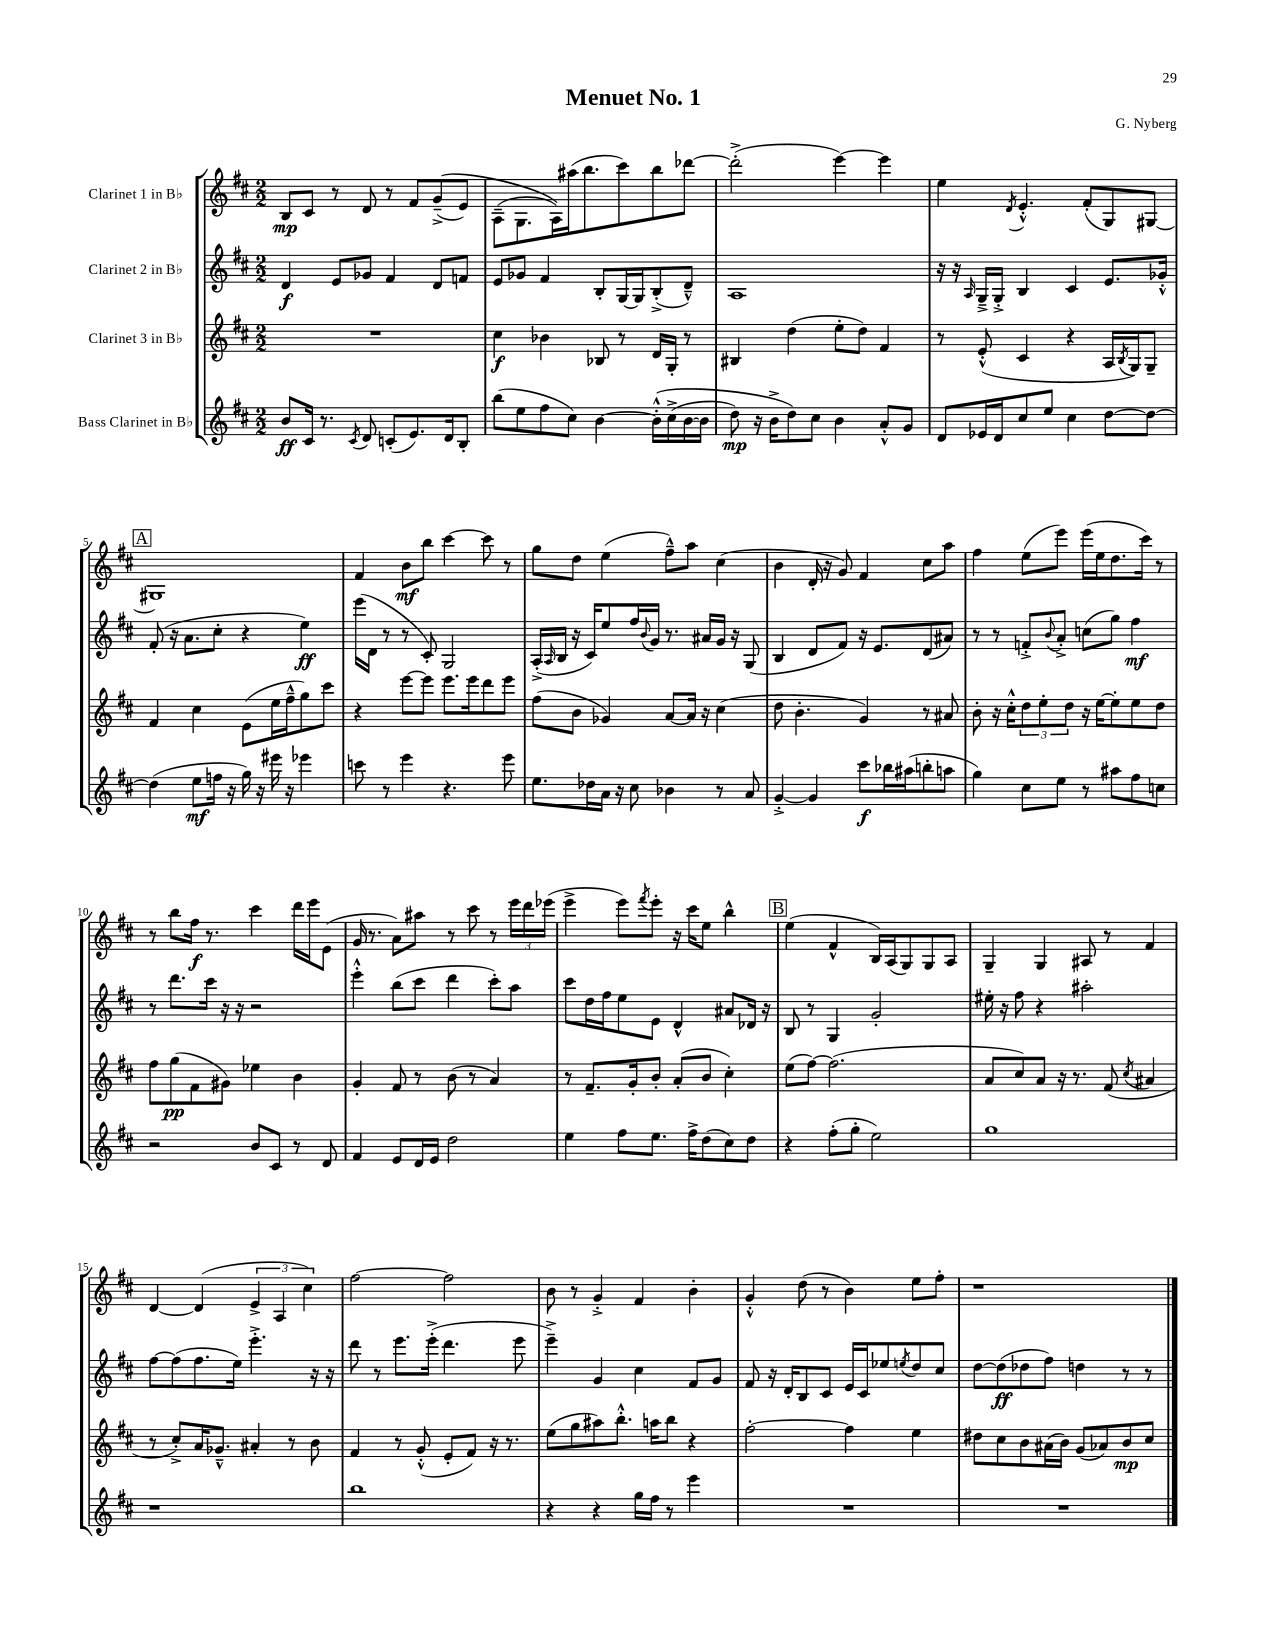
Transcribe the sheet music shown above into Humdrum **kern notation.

**kern	**kern	**kern	**kern
*staff4	*staff3	*staff2	*staff1
*clefG2	*clefG2	*clefG2	*clefG2
*k[f#c#]	*k[f#c#]	*k[f#c#]	*k[f#c#]
*M2/2	*M2/2	*M2/2	*M2/2
8b	1r	4d	8B
16c#	.	.	8c#
8.r	.	.	.
.	.	8e	8r
8qc#	.	.	.
8d	.	8g-	8d
(8c'	.	4f#	8r
8.e)	.	.	8f#
.	.	8d	&((8g~^
16d	.	.	.
8B'	.	8f	8e)
=	=	=	=
(8bb	4cc#	8e	(8A~
8ee	.	8g-	8.G
8ff#	4b-	4f#	.
.	.	.	16A)&)
8cc#)	.	.	(16aa#
.	.	.	8.bb
[4b	8B-	8B'	.
.	8r	[16G	8ccc#)
.	.	16G]	.
&(16b'^^]	16d	(8B'^	8bb
(16cc#^	16G'	.	.
[16b	8r	8d~^^)	[8ddd-
16b]	.	.	.
=	=	=	=
8dd)	4B#	1A	(2ddd-'^]
16r	.	.	.
16b^	.	.	.
8dd&)	(4dd	.	.
8cc#	.	.	.
4b	8ee'	.	[4eee)
.	8dd)	.	.
8a'^^	4f#	.	4eee]
8g	.	.	.
=	=	=	=
8d	8r	16r	4ee
.	.	16r	.
.	.	16qqA	.
16e-	(8e'^^	16G~^	.
16d	.	16G'^	.
.	.	.	8qd
8cc#	4c#	4B	4.e'^^
8ee	.	.	.
4cc#	4r	4c#	.
.	.	.	(8f#'
[8dd	16A	8.e	8G)
.	8qB	.	.
.	16G)	.	.
8dd_	8G~	.	[8G#
.	.	16g-'^^	.
=	=	=	=
(4dd]	4f#	(8f#'	1G#]
.	.	16r	.
.	.	8.a	.
8ee	4cc#	.	.
16ff	.	8cc#'	.
16r	.	.	.
16gg)	(8e	4r	.
16r	.	.	.
16eee#	16ee	.	.
16r	16ff#~^^	.	.
4eee-	8gg)	4ee)	.
.	8ccc#	.	.
=	=	=	=
8ccc	4r	(16eee	4f#
.	.	16d	.
8r	.	8r	.
4eee	[8eee	8r	8b
.	8eee]	8c#')	8bb
4.r	8.eee	2G	[4ccc#
.	16eee	.	.
.	8ddd	.	8ccc#]
8eee	8eee	.	8r
=	=	=	=
8.ee	(8ff#	(16A'^	8gg
.	.	16qqA	.
.	.	16B	.
.	8b	16r	8dd
16dd-	.	16c#)	.
16a	4g-)	8ee	(4ee
16r	.	.	.
8cc#	.	16ff#	.
.	.	8qqb	.
.	.	16g	.
4b-	[8a	8.r	8ff#~^^)
.	16a]	.	8aa
.	16r	16a#	.
8r	(4cc#	16g	(4cc#
.	.	16r	.
8a	.	(8G	.
=	=	=	=
[4g'^	8dd	4B	4b
.	4.b'	.	.
4g]	.	8d	16d'
.	.	.	16r
.	.	8f#)	8g)
8ccc#	4g)	16r	4f#
.	.	8.e	.
16bb-	.	.	.
(16aa#	.	.	.
8bb'	8r	(8d	8cc#
8aa	8a#	8a#)	8aa
=	=	=	=
4gg)	8b'	8r	4ff#
.	16r	8r	.
.	16cc#'^^	.	.
8cc#	12dd	8f'^	(8ee
.	12ee'	.	.
.	.	8qqb	.
8ee	.	8a'^	8eee)
.	12dd	.	.
8r	16r	(8cc	(16eee
.	[16ee	.	16ee
8aa#	8ee']	8gg)	8.dd
8ff#	8ee	4ff#	.
.	.	.	16ccc#)
8cc	8dd	.	8r
=	=	=	=
2r	8ff#	8r	8r
.	(8gg	8.ddd	8bb
.	8f#	.	16ff#
.	.	16ccc#	8.r
.	8g#)	16r	.
.	.	16r	.
8b	4ee-	2r	4ccc#
8c#	.	.	.
8r	4b	.	16ddd
.	.	.	16eee
8d	.	.	(8e
=	=	=	=
4f#	4g'	4eee'^^	16g
.	.	.	8.r
8e	8f#	(8bb	8a)
16d	8r	8ccc#	8aa#
16e	.	.	.
2dd	(8b	4ddd	8r
.	8r	.	8ccc#
.	4a)	8ccc#')	8r
.	.	8aa	24eee
.	.	.	24ddd
.	.	.	(24eee-
=	=	=	=
4ee	8r	8ccc#	4eee^
.	8.f#~	16dd	.
.	.	16ff#	.
8ff#	.	8ee	8eee)
.	16g'	.	.
.	.	.	8qfff#
8.ee	8b'	8e	8eee'
.	(8a'	4d^^	16r
16ff#^	.	.	16ccc#
(8dd	8b	.	8ee
8cc#)	4cc#')	8a#	4bb^^
8dd	.	16d-	.
.	.	16r	.
=	=	=	=
4r	(8ee	8B	(4ee
.	[8ff#)	8r	.
(8ff#'	(2.ff#]	4G	4f#^^
8gg'	.	.	.
2ee)	.	2g'	16B)
.	.	.	(16A
.	.	.	8G)
.	.	.	8G
.	.	.	8A
=	=	=	=
1gg	8a	16ee#'	4G~
.	.	16r	.
.	8cc#)	8ff#	.
.	8a	4r	4G
.	16r	.	.
.	8.r	.	.
.	.	2aa#'	8A#
.	(8f#	.	8r
.	8qcc#	.	.
.	4a#	.	4f#
=	=	=	=
1r	8r	[8ff#	[4d
.	8cc#'^)	(8ff#]	.
.	16a	8.ff#	(4d]
.	8.g-~^^	.	.
.	.	16ee)	.
.	4a#'	4.eee'^	6e^
.	.	.	6A
.	8r	.	.
.	.	.	6cc#)
.	8b	16r	.
.	.	16r	.
=	=	=	=
1bb	4f#	8ddd	[2ff#
.	.	8r	.
.	8r	8.eee	.
.	(8g'^^	.	.
.	.	(16eee'^	.
.	8e'	4.ddd	2ff#]
.	8f#)	.	.
.	16r	.	.
.	8.r	.	.
.	.	8eee	.
=	=	=	=
4r	(8ee	4eee~^)	8b
.	8gg	.	8r
4r	8aa#)	4g	4g'^
.	8.bb'^^	.	.
16gg	.	4cc#	4f#
16ff#	16aa	.	.
8r	8bb	.	.
4eee	4r	8f#	4b'
.	.	8g	.
=	=	=	=
1r	[2ff#'	8f#	4g'^^
.	.	16r	.
.	.	16d'	.
.	.	8B	(8dd
.	.	8c#	8r
.	4ff#]	16e	4b)
.	.	16c#	.
.	.	8ee-	.
.	.	8qee	.
.	4ee	8dd	8ee
.	.	8cc#	8ff#'
=	=	=	=
1r	8dd#	[8dd	1r
.	8cc#	(8dd]	.
.	8b	8dd-	.
.	(16a#	8ff#)	.
.	16b)	.	.
.	(8g	4dd	.
.	8a-)	.	.
.	8b	8r	.
.	8cc#	8r	.
==	==	==	==
*-	*-	*-	*-
